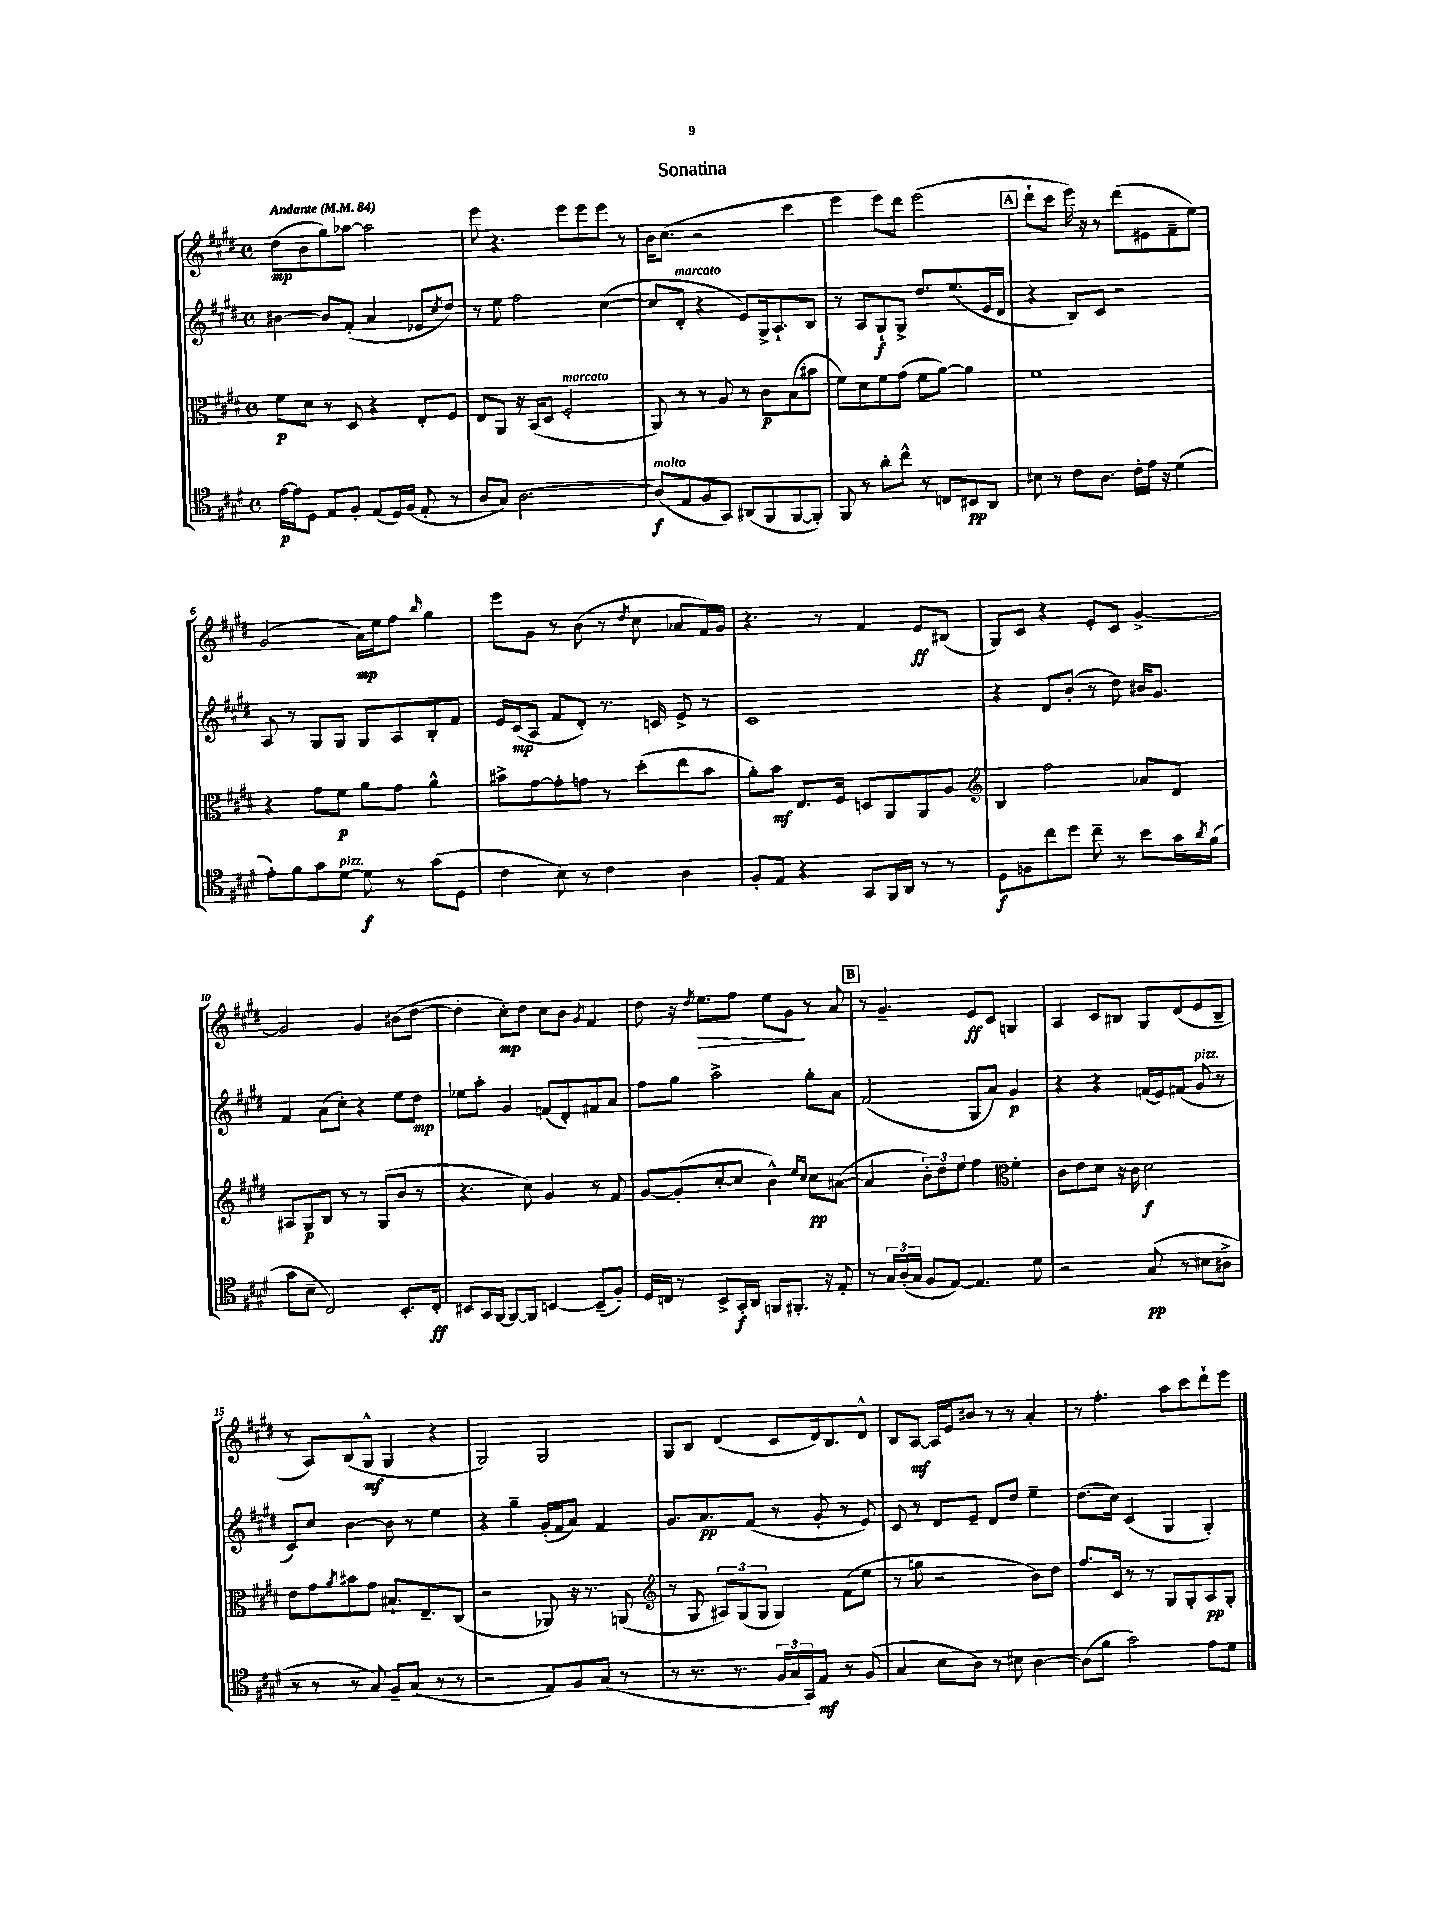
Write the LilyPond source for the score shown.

\header { title = "Sonatina" }
<<
\new StaffGroup <<
\new Staff = "s0" {
    \clef treble \key e \major \defaultTimeSignature \time 4/4 \tempo "Andante" 4 = 84
    dis''8\mp( b'8 gis''8) aes''8~ aes''2 |
    e'''8 r4. e'''8 e'''8 e'''8 r8 |
    b'16 cis''8.( r2 cis'''4 |
    e'''4 e'''8) dis'''8 e'''2( |
    \mark \markup { \box "A" } dis'''8-! cis'''8 e'''16) r16 r8 dis'''8( eis'8 fis'8-- e''8) |
    gis'2( a'16\mp) e''16 fis''8 \grace { b''16 } gis''4 |
    e'''8 gis'8 r8 b'8( r8 \acciaccatura { dis''8 } cis''8 aes'8 fis'16) gis'16 |
    r4. r8 fis'4 e'8\ff bis8( |
    gis8) cis'8 r4 e'8-. cis'8 gis'4~-> |
    gis'2 gis'4 bis'8( dis''8~ |
    dis''4-. cis''8-.\mp) dis''8 cis''8 b'8 \acciaccatura { gis'8 } fis'4 |
    dis''8 r16 \acciaccatura { dis''8 } e''8.\> fis''8 e''8 gis'8\! r8 a'8 |
    \mark \markup { \box "B" } r8 gis'4.-- e'8\ff cis'8 g4 |
    a4 cis'8 bis8 gis8 dis'8( e'8 bis8-- |
    r8 a8) b8( gis8-^\mf gis4 r4 |
    gis2) gis2 |
    gis8 b8 dis'4( cis'8 dis'16) b8. dis'8-^ |
    b8 a8~\mf a16 e'16 bis'8 r8 r8 a'4-. |
    r8 fis''4.-. a''8 cis'''8 dis'''8-! e'''8 \bar "|." |
}
\new Staff = "s1" {
    \clef treble \key e \major \defaultTimeSignature \time 4/4
    bis'4~ bis'8 fis'8-.( a'4 ees'8 \acciaccatura { cis''8 } dis''8) |
    r8 e''8 fis''2 cis''4~( |
    cis''8 dis'8-.^\markup { \italic "marcato" } r4 e'8) gis16-> a8.-! b8 |
    r8 a8 gis8-!\f gis8-> dis''8. e''8.( e'16 dis'16 |
    \mark \markup { \box "A" } r4 b8) cis'8 r2 |
    a8 r8 gis8 gis8 gis8 a8 b8-. fis'8 |
    e'16 cis'16\mp( a8 fis'8 dis'8-.) r8. c'16 e'8-> r8 |
    cis'1 |
    r4 dis'8 b'8-.( r8 dis''8) bis'16 gis'8. |
    fis'4 a'8( cis''8-.) r4 e''8 dis''8\mp |
    ees''8 a''8-. gis'4 f'8( dis'8-.) fis'8 a'8 |
    fis''8 gis''8 a''2-> gis''8-. a'8 |
    \mark \markup { \box "B" } fis'2( gis8 a'8) gis'4\p |
    r4 r4 f'16( e'16) fis'8( gis'8^\markup { \italic "pizz." } r8 |
    cis'8) cis''8 b'4~ b'8 r8 e''4 |
    r4 gis''4-- gis'16-.( fis'16 a'8) fis'4 |
    gis'8. a'8.\pp fis'8( r8 gis'8-. r8 e'8) |
    cis'8 r8 dis'8 e'8-- dis'8 dis''8 e''4-- |
    dis''8.( cis''16) cis'4( gis4 gis4-.) \bar "|." |
}
\new Staff = "s2" {
    \clef alto \key e \major \defaultTimeSignature \time 4/4
    fis'8\p dis'8 r8 dis8 r4 e8-. fis8 |
    e8 a,8 r16 b,16( dis8 fis2-.^\markup { \italic "marcato" } |
    a,8) r8 r8 a8 r8 cis'8\p b8( bis'8 |
    fis'8) dis'8 fis'8 gis'8( fis'8 a'8~) a'4 |
    \mark \markup { \box "A" } fis'1 |
    r4 gis'8 fis'8\p a'8 gis'8 a'4-^ |
    bis'8-> gis'8~ gis'8-. g'8 r8 dis''8-.( e''8 bis'8 |
    a'8-.) b'8\mf e8. fis16 d8 a,8 a,8 a8 |
    \clef treble b4 fis''2 aes'8 dis'8 |
    ais8 gis8\p b8 r8 r8 gis8( b'8 r8 |
    r4. cis''8) gis'4 r8 fis'8 |
    gis'8~ gis'8-.( cis''8~-. cis''8 b'4-^) \grace { e''16 cis''16 } cis''8\pp ais'8~( |
    \mark \markup { \box "B" } ais'4 \tuplet 3/2 { b'8-.) dis''8 e''8 } fis''4 \clef alto fis'4-. |
    cis'8 e'8 dis'8 r16 cis'16 dis'2\f |
    e'8 gis'8 \acciaccatura { a'8 } bis'8 gis'8 bis8.-! e8.-- cis8( |
    r2 aes,8) r16 r8. a,8( |
    \clef treble r8 gis8 \tuplet 3/2 { ais8) gis8( gis8 } gis4) fis'8( e''8 |
    r8 g''8 r2 b'8) dis''8 |
    fis''8. cis'16 r8 r8 gis8 gis8-. a8\pp gis8-. \bar "|." |
}
\new Staff = "s3" {
    \clef tenor \key e \major \defaultTimeSignature \time 4/4
    e'16~\p e'16 dis8 e8 fis8-. e8( dis16) fis16( e8-. r8 |
    a8 gis8) a2.~ |
    a8\f^\markup { \italic "molto" }( e8 fis8 gis,8) ais,8( fis,8 fis,8~ fis,8-.) |
    fis,8 r8 a'8-. cis''8-^ r8 c8 bis,8\pp a,8 |
    \mark \markup { \box "A" } bis8 r8 cis'8 a8. cis'16-. e'16 r16 dis'4( |
    e'8-.) fis'8 gis'8 dis'8~^\markup { \italic "pizz." } dis'8\f r8 gis'8( dis8 |
    cis'4 b8) r8 cis'4 a4 |
    fis8-. e8 r4 gis,8 fis,16 a,16 r8 r8 |
    dis8\f f8 cis''8 dis''8 cis''8-- r8 b'8 gis'16 \acciaccatura { a'8 } fis'16( |
    gis'8 b8-- cis2) b,8.-. cis16-.\ff |
    bis,8 gis,16 fis,16~ fis,8~ fis,8 b,4~ b,8--( fis8-.) |
    dis16 c16 r8 b,8-> gis,16-.\f a,16 f,8 fis,8.-. r16 e8-. |
    \mark \markup { \box "B" } r8 \tuplet 3/2 { gis16 a16-.( gis16 } fis8 e8~) e4. dis'8 |
    r2 gis8\pp( r8 bis8 ais8-> |
    r8 r8 r8 gis8) fis8-- gis8( r8 r8 |
    r2 e8) fis8 gis8( r8 |
    r8 r8. r8. \tuplet 3/2 { fis16 gis16 gis,16) } e8\mf r8 fis8( |
    gis4 b8 a8) r8 bis8 a4~ |
    a8( fis'8 gis'2) e'8 dis'8 \bar "|." |
}
>>
>>
